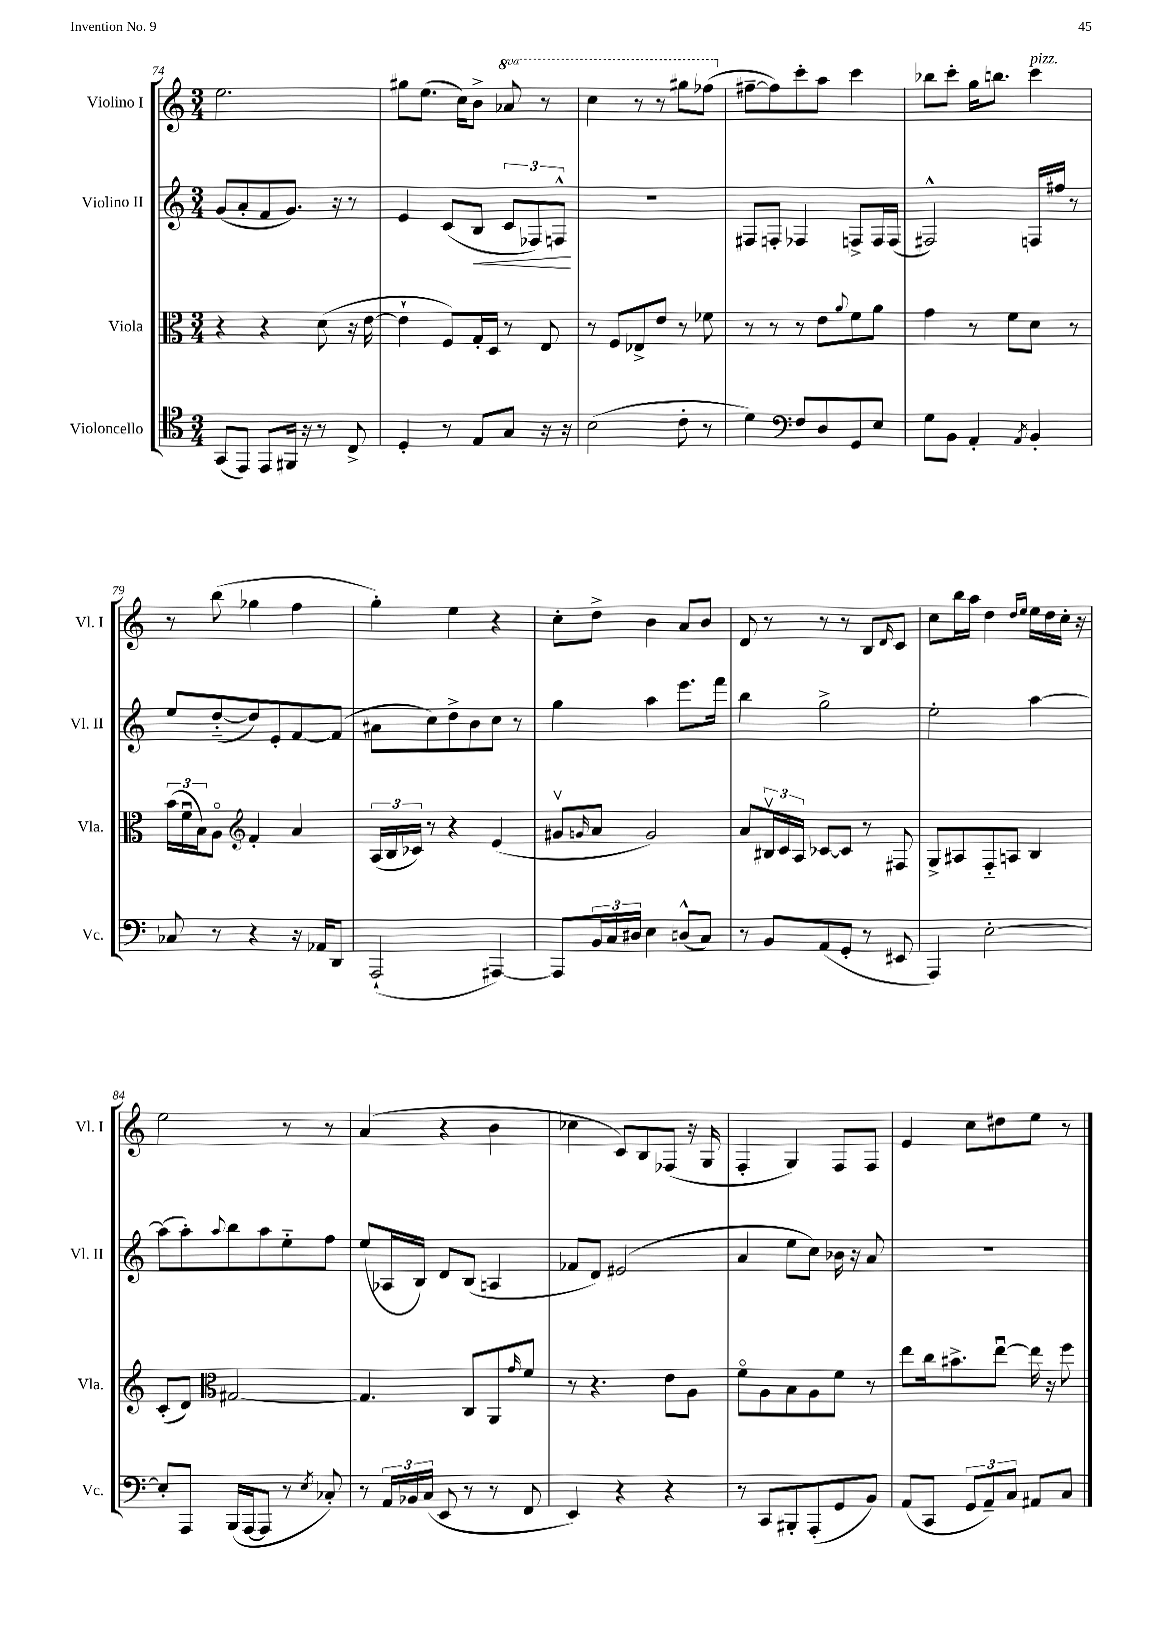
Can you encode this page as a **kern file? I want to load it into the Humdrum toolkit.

**kern	**kern	**kern	**kern
*staff4	*staff3	*staff2	*staff1
*clefC4	*clefC3	*clefG2	*clefG2
*k[]	*k[]	*k[]	*k[]
*M3/4	*M3/4	*M3/4	*M3/4
(8GG	4r	(8g	2.ee
8EE)	.	8a'	.
8EE	4r	8f	.
16FF#	.	8.g)	.
16r	.	.	.
8r	(8d	.	.
.	.	16r	.
8C^	16r	8r	.
.	[16e	.	.
=	=	=	=
4D'	4e`]	4e	8gg#
.	.	.	(8.ee
8r	8F)	(8c	.
.	.	.	16cc)
8E	16G'	8B	8b^
.	16D	.	.
8G	8r	12c	8aa-
.	.	12F-)	.
16r	8E	.	8r
.	.	12F^^	.
16r	.	.	.
=	=	=	=
(2B	8r	2.r	4ccc
.	8F	.	.
.	8E-^	.	8r
.	8e	.	8r
8c'	8r	.	8ggg#
8r	8f-	.	(8fff-
=	=	=	=
4d)	8r	8F#	[8ff#~
.	8r	8F'	8ff#])
*clefF4	*	*	*
8F	8r	4F-	8ccc'
8D	8e	.	8aa
.	8qqa	.	.
8GG	8f	8F^	4ccc
8E	8a	16F	.
.	.	(16F	.
=	=	=	=
8G	4g	2F#^^)	8bb-
8BB	.	.	8ccc'
4AA'	8r	.	16gg
.	.	.	8.bb
.	8f	.	.
8qAA	.	.	.
4BB'	8d	16F	4ccc
.	.	16ff#	.
.	8r	8r	.
=	=	=	=
8C-	(24b	8ee	8r
.	24fu	.	.
.	24B)	.	.
8r	8Ao	([8dd'~	(8bb
*	*clefG2	*	*
4r	4f'	8dd])	4gg-
.	.	8e'	.
16r	4a	[8f	4ff
16AA-	.	.	.
8DD	.	(8f]	.
=	=	=	=
(2AAA`	(24A	8a#	4gg')
.	24B	.	.
.	24c-)	.	.
.	8r	8cc)	.
.	4r	8dd^	4ee
.	.	8b	.
[4AAA#)	(4e	8cc	4r
.	.	8r	.
=	=	=	=
8AAA#]	8g#v	4gg	8cc'
.	16qqg	.	.
24BB	8a	.	8dd^
24C	.	.	.
24D#	.	.	.
4E	2g)	4aa	4b
(8D^^	.	8.eee	8a
8C)	.	.	8b
.	.	16fff	.
=	=	=	=
8r	8a	4bb	8d
8BB	24B#v	.	8r
.	24c	.	.
.	24A	.	.
(8AA	[8c-	2gg^	8r
8GG'	8c-]	.	8r
8r	8r	.	8B
.	.	.	16qqd
8EE#	8F#	.	8c
=	=	=	=
4AAA)	8G^	2ee'	8cc
.	8A#	.	16bb
.	.	.	16aa
[2E'	8F'~	.	4dd
.	8A	.	.
.	.	.	16qqdd
.	.	.	16qqee
.	4B	[4aa	16ee
.	.	.	16dd
.	.	.	16cc'
.	.	.	16r
=	=	=	=
8E']	(8c'	(8aa]	2ee
8AAA	8d)	8aa')	.
*	*clefC3	*	*
.	.	8qqaa	.
(16BBB	[2G#	8bb	.
[16AAA	.	.	.
8AAA]	.	8aa	.
8r	.	8ee'~	8r
8qE	.	.	.
8C-')	.	8ff	8r
=	=	=	=
8r	4.G#]	(8ee	(4a
24AA	.	16A-	.
24BB-	.	.	.
.	.	16B)	.
(24C	.	.	.
8EE	.	8d	4r
8r	8C	(8B	.
8r	8AA	4A	4b
.	16qqg	.	.
8FF	8f	.	.
=	=	=	=
4EE)	8r	8f-	4cc-
.	4.r	8d)	.
4r	.	(2e#	8c)
.	.	.	8B
4r	8e	.	(8F-
.	8A	.	16r
.	.	.	16G
=	=	=	=
8r	8fo	4a	4F'
8CC	8A	.	.
8BBB#'	8B	8ee	4G)
(8AAA'	8A	8cc)	.
8GG	8f	16b-	8F
.	.	16r	.
8BB)	8r	8a	8F
=	=	=	=
(8AA	8ee	2.r	4e
8CC	16cc	.	.
.	8.b#^	.	.
12GG	.	.	8cc
12AA~)	.	.	.
.	[8eeu	.	8dd#
12C	.	.	.
8AA#	16ee]	.	8ee
.	16r	.	.
8C	8ff	.	8r
==	==	==	==
*-	*-	*-	*-
